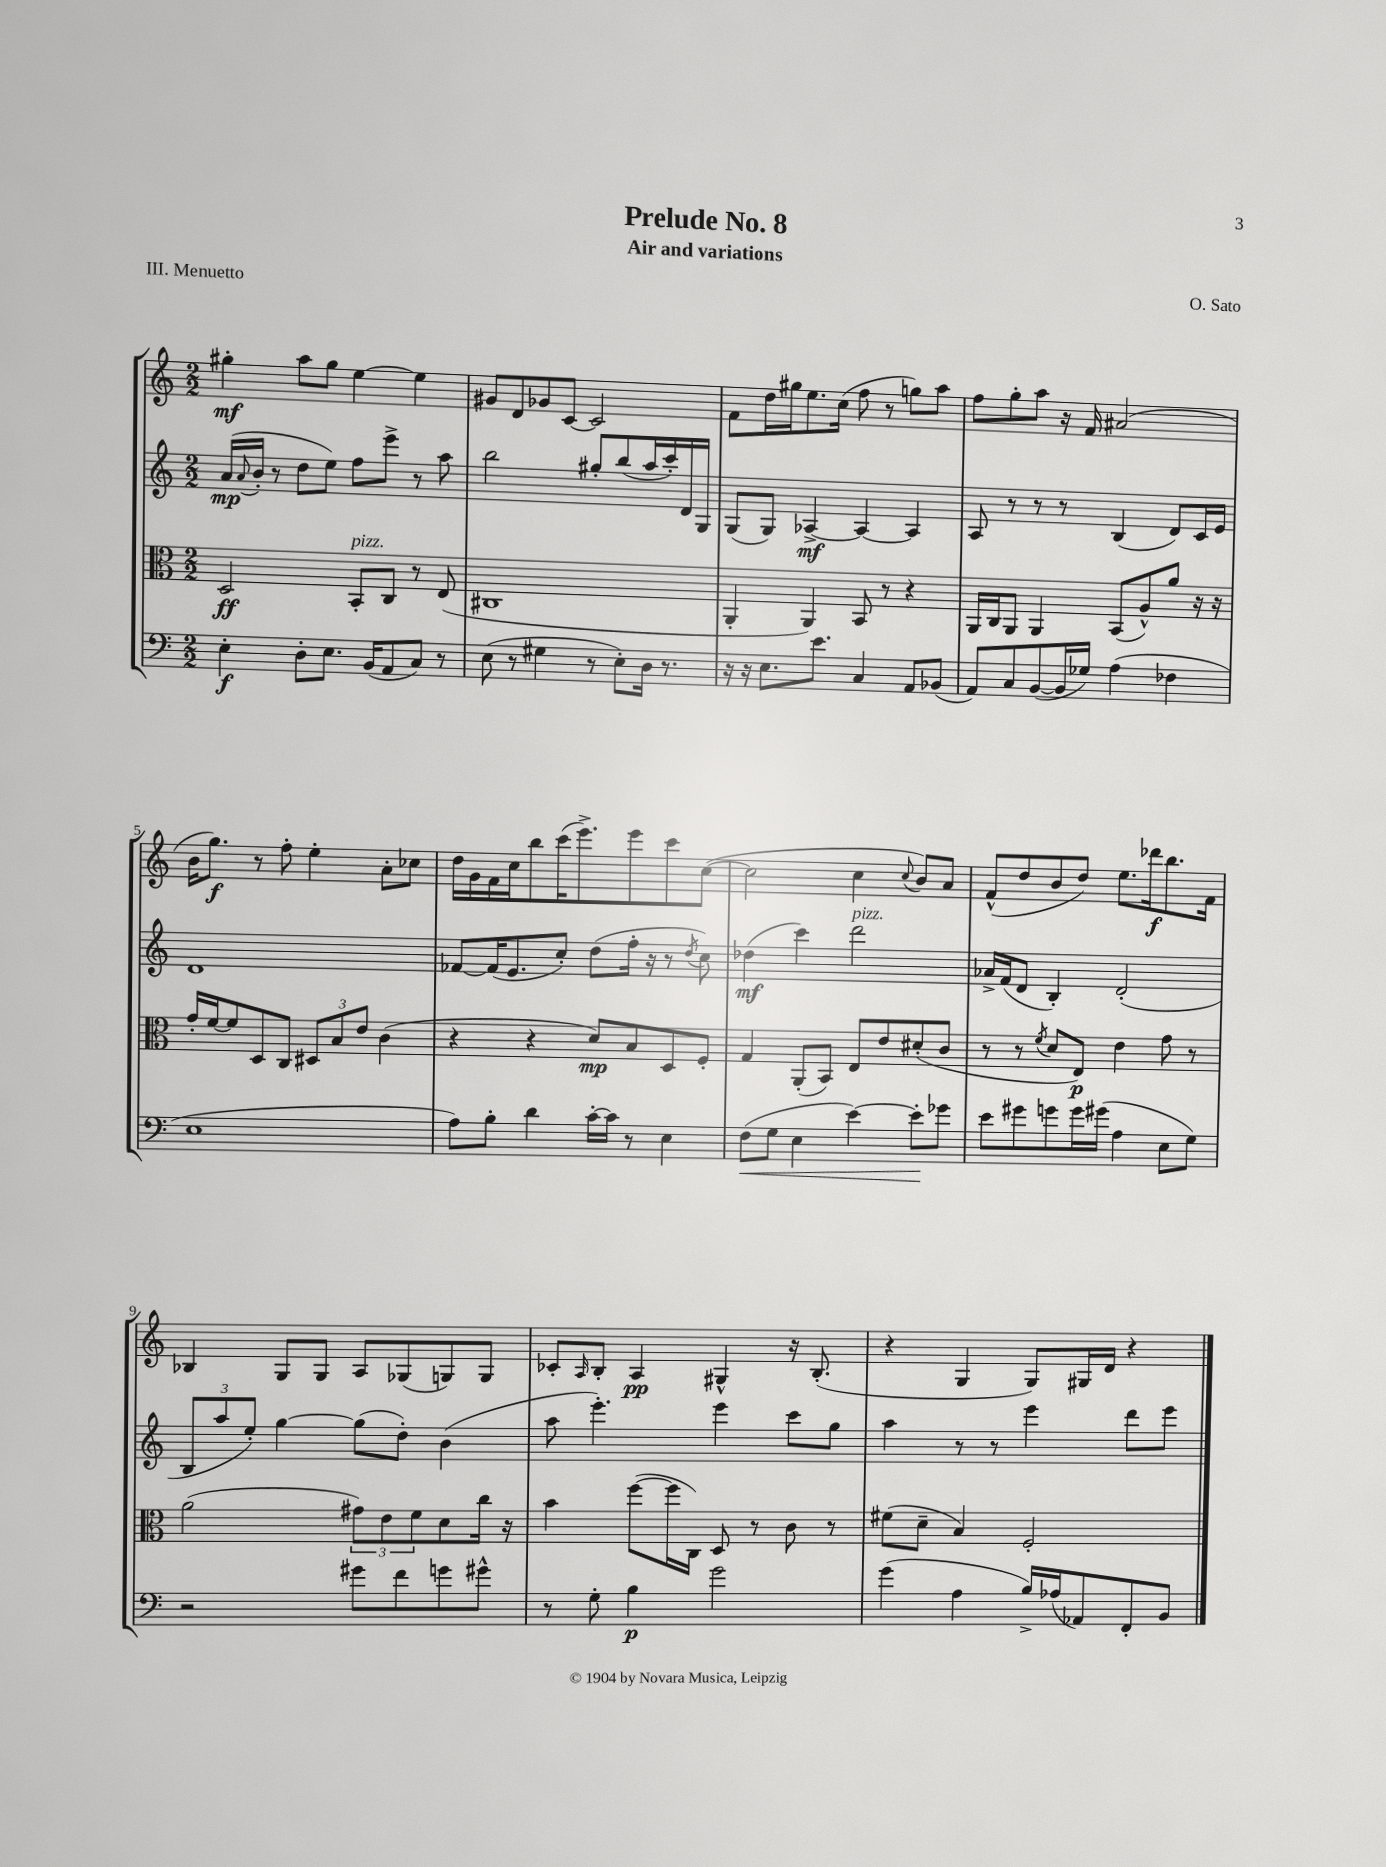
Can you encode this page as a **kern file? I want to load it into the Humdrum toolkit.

**kern	**kern	**kern	**kern
*staff4	*staff3	*staff2	*staff1
*clefF4	*clefC3	*clefG2	*clefG2
*k[]	*k[]	*k[]	*k[]
*M2/2	*M2/2	*M2/2	*M2/2
4E'	2D	(16a	4gg#'
.	.	8qqa	.
.	.	16b'	.
.	.	8r	.
8D'	.	8dd	8aa
8.E	.	8ee)	8gg#
.	8BB'	8ff	[4ee
(16BB	.	.	.
8AA	8C	8eee^	.
8C)	8r	8r	4ee]
8r	(8E	8aa	.
=	=	=	=
(8E	1C#	2bb	8g#
8r	.	.	8d
4G#	.	.	8g-
.	.	.	[8c
8r	.	8gg#'	2c]
8E')	.	(8bb	.
16D	.	16aa	.
8.r	.	16ccc')	.
.	.	16d	.
.	.	16G	.
=	=	=	=
16r	4AA'	(8G	8f
16r	.	.	.
8.E	.	8G)	16dd
.	.	.	16gg#
.	4AA)	[4A-^	8.ee
8.e	.	.	.
.	.	.	(16cc
4C	8BB	4A-_	8ff
.	8r	.	8r
8AA	4r	4A-]	8gg)
(8BB-	.	.	8aa
=	=	=	=
8AA)	16AA	8A	8ff
.	16C	.	.
8C	8AA	8r	8gg'
([8BB	4AA	8r	8aa
16BB]	.	8r	16r
16G-)	.	.	16f
(4A	(8BB	(4B	(2a#
.	8A^^)	.	.
4F-	8a	8d)	.
.	16r	16c	.
.	16r	16e	.
=	=	=	=
1E	16g'	1d	16b
.	[16f	.	8.gg)
.	8f]	.	.
.	8D	.	8r
.	8C	.	8ff'
.	12D#	.	4ee'
.	12B	.	.
.	12e	.	.
.	(4c	.	8a'
.	.	.	8cc-
=	=	=	=
8A)	4r	[8f-	16dd
.	.	.	16g
8B'	.	(16f-]	16f
.	.	8.e	16cc
4d	4r	.	8bb
.	.	8cc')	(16ccc
.	.	.	8.eee^)
[16c'	8d)	(8dd	.
16c]	.	.	.
8r	8B	16ff'	8eee
.	.	16r	.
4E	8D	8r	8ccc
.	.	8qdd	.
.	8F'	8cc)	([8cc
=	=	=	=
(8F	4G	(4dd-	2cc]
8G	.	.	.
4E	(8AA'	4ccc)	.
.	8BB)	.	.
[4e)	8E	2ddd	4cc
.	8e	.	.
.	.	.	8qqcc
8e']	(8d#'	.	8b)
8g-	8c	.	8a
=	=	=	=
8e	8r	16a-^	(8f^^
.	.	(16f	.
8g#	8r	8d	8dd
.	8qf	.	.
8g	8d	4B')	8b
16g	8E)	.	8dd)
(16g#	.	.	.
4A	4e	(2d'	8.ee
.	.	.	16ddd-
8E	8g	.	8.bb
8G)	8r	.	.
.	.	.	16f
=	=	=	=
2r	(2a	12B	4B-
.	.	12aa	.
.	.	12ee')	.
.	.	[4gg	8G
.	.	.	8G
8g#	12g#)	(8gg]	8A
.	12e	.	.
8f	.	8dd')	(8G-
.	12f	.	.
8g	8d	(4b	8G)
8g#^^	16cc	.	8G
.	16r	.	.
=	=	=	=
8r	4b	8aa	8c-'
.	.	.	16qqA
8G'	.	4.eee')	8B'
4B	([8ff	.	4A
.	16ff]	.	.
.	16C)	.	.
2g	8D	4eee	4G#^^
.	8r	.	.
.	8c	8ccc	16r
.	.	.	(8.B'
.	8r	8gg	.
=	=	=	=
(4g	(8f#	4aa	4r
.	8d~	.	.
4A	4B)	8r	4G
.	.	8r	.
16B^)	2F'	4eee	8G)
(16A-	.	.	.
8AA-)	.	.	16G#
.	.	.	16d
8FF'	.	8ddd	4r
8BB	.	8eee	.
==	==	==	==
*-	*-	*-	*-
